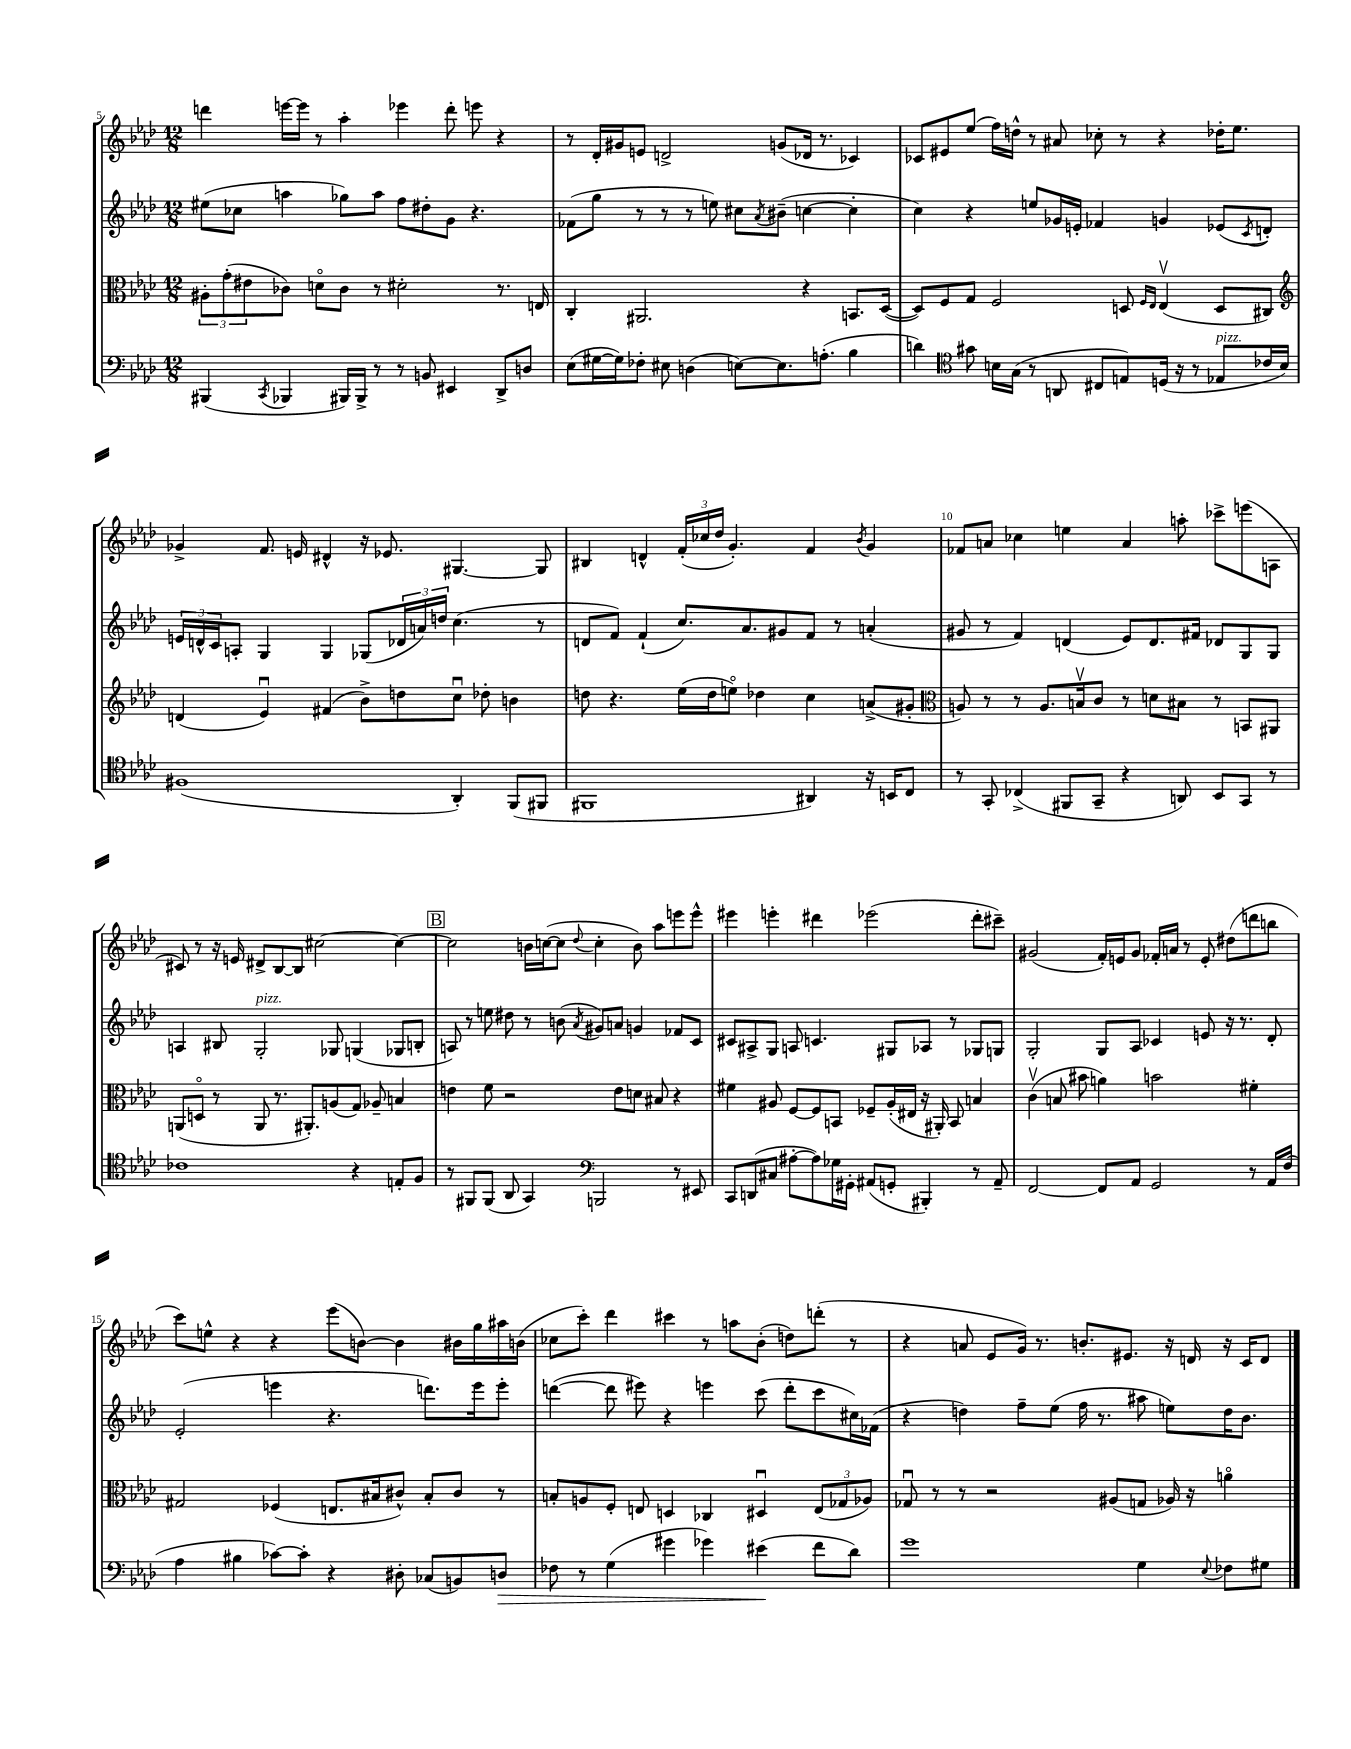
<<
\new StaffGroup <<
\new Staff = "s0" {
    \clef treble \key aes \major \numericTimeSignature \time 12/8
    d'''4 e'''16~ e'''16 r8 aes''4-. ees'''4 d'''8-. e'''8 r4 |
    r8 des'16-. gis'16 e'8 d'2-> g'8( des'16 r8. ces'4) |
    ces'8 eis'8 ees''8( f''16) d''16-^ r8 ais'8 ces''8-. r8 r4 des''16-. ees''8. |
    ges'4-> f'8. e'16 dis'4-^ r16 ees'8. gis4.~ gis8 |
    bis4 d'4-^ \tuplet 3/2 { f'16-.( ces''16 des''16 } g'4.-.) f'4 \acciaccatura { bes'8 } g'4 |
    fes'8 a'8 ces''4 e''4 a'4 a''8-. ces'''8-> e'''8( a8 |
    cis'8) r8 r16 e'16 dis'8-> bes8~ bes8 cis''2~ cis''4~ |
    \mark \markup { \box "B" } cis''2 b'16 c''16~( c''8 \appoggiatura { des''8 } c''4-. b'8) aes''8 e'''8 e'''8-^ |
    eis'''4 e'''4-. dis'''4 ees'''2( dis'''8-. cis'''8--) |
    gis'2( f'16-.) e'16 gis'8 fes'16-. a'16 r8 e'8-. dis''8( d'''8 b''8 |
    c'''8) e''8-^ r4 r4 ees'''8( b'8~) b'4 bis'16 g''16 ais''16 b'16( |
    ces''8 c'''8-.) des'''4 cis'''4 r8 a''8 bes'8-.( d''8) d'''8-.( r8 |
    r4 a'8 ees'8 g'16) r8. b'8.-. eis'8. r16 d'16 r16 c'16 d'8 \bar "|." |
}
\new Staff = "s1" {
    \clef treble \key aes \major \numericTimeSignature \time 12/8
    eis''8( ces''8 a''4 ges''8) a''8 f''8 dis''8-. g'8 r4. |
    fes'8( g''8 r8 r8 r8 e''8) cis''8 \acciaccatura { aes'8 } bis'8--( c''4~ c''4-. |
    c''4) r4 e''8 ges'16 e'16-. fes'4 g'4 ees'8( \acciaccatura { c'8 } d'8-.) |
    \tuplet 3/2 { e'16 d'16-^ c'16 } a8-. g4 g4 ges8( \tuplet 3/2 { des'16 a'16) d''16 } c''4.( r8 |
    d'8 f'8) f'4-!( c''8.) aes'8. gis'8 f'8 r8 a'4-.( |
    gis'8 r8 f'4) d'4( ees'8) d'8. fis'16 des'8 g8 g8 |
    a4 bis8 g2-.^\markup { \italic "pizz." } ges8 g4( ges8 b8-. |
    \mark \markup { \box "B" } a8) r8 e''8 dis''8 r8 b'8( \acciaccatura { aes'8 } gis'8) a'8 g'4 fes'8 c'8 |
    cis'8 ais8-> g8 a8 c'4. gis8 aes8 r8 ges8 g8 |
    g2-. g8 aes8 ces'4 e'8 r16 r8. des'8-. |
    ees'2-.( e'''4 r4. d'''8.) e'''16 e'''8-. |
    d'''4~( d'''8 eis'''8) r4 e'''4 c'''8( d'''8-. c'''8 cis''16) fes'16( |
    r4 d''4) f''8-- ees''8( f''16 r8. ais''8 e''8) d''16 bes'8. \bar "|." |
}
\new Staff = "s2" {
    \clef alto \key aes \major \numericTimeSignature \time 12/8
    \tuplet 3/2 { ais8-. g'8-.( eis'8 } ces'8) d'8\flageolet ces'8 r8 dis'2-. r8. e16 |
    c4-. ais,2. r4 b,8. des16~( |
    des8) f8 g8 f2 d8 \grace { f16 ees16 } ees4\upbow( d8 cis8) |
    \clef treble d'4( ees'4\downbow) fis'4( bes'8->) d''8 c''8\downbow des''8-. b'4 |
    d''8 r4. ees''16( d''16 e''8\flageolet) des''4 c''4 a'8->( gis'8-. |
    \clef alto a8) r8 r8 a8. b16\upbow c'8 r8 d'8 bis8 r8 b,8 ais,8 |
    a,8( d8\flageolet r8 a,8 r8. ais,8.-.) a8( g8) aes8-- b4 |
    \mark \markup { \box "B" } e'4 f'8 r2 e'8 d'8 bis8 r4 |
    fis'4 ais8 f8~ f8 b,8 fes8-- ais16-.( eis16 r16 ais,16-.) b,8 b4 |
    c'4\upbow( b8 bis'8 a'4) b'2 fis'4-. |
    gis2 fes4( e8. bis16 cis'8-^) bis8-. cis'8 r8 |
    b8-. a8 f8-. e8 d4 ces4 dis4\downbow \tuplet 3/2 { e8( ges8 aes8) } |
    ges8\downbow r8 r8 r2 ais8( g8 aes16) r16 a'4\flageolet \bar "|." |
}
\new Staff = "s3" {
    \clef bass \key aes \major \numericTimeSignature \time 12/8
    bis,,4( \acciaccatura { c,8 } bes,,4 bis,,16) bis,,16-> r8 r8 b,8 eis,4 des,8-> d8 |
    ees8( gis16~ gis16) fes8-. eis8 d4( e8~) e8. a8.-.( bes4 |
    d'4) \clef tenor gis'8 b16 g16( r8 a,8 cis8 e8) d16( r16 r8 ees8^\markup { \italic "pizz." } ces'16 b16) |
    fis1( aes,4-.) f,8( fis,8 |
    fis,1 ais,4) r16 b,16 c8 |
    r8 g,8-. ces4->( fis,8 g,8-- r4 a,8) bes,8 g,8 r8 |
    ces'1 r4 e8-. f8 |
    \mark \markup { \box "B" } r8 fis,8 fis,8( aes,8 g,4) \clef bass b,,2 r8 eis,8 |
    c,8 d,8( cis8 ais8~-. ais8) ges16 gis,16-. ais,8( g,8-. bis,,4-.) r8 ais,8-- |
    f,2~ f,8 aes,8 g,2 r8 aes,16 f16( |
    aes4 bis4 ces'8~) ces'8-. r4 dis8-. ces8( b,8) d8\> |
    fes8 r8 g4( gis'4 ges'4) eis'4\!( f'8 des'8) |
    g'1 g4 \appoggiatura { ees8 } fes8 gis8 \bar "|." |
}
>>
>>
\layout { \context { \Score currentBarNumber = #5 \override BarNumber.break-visibility = ##(#f #t #t) barNumberVisibility = #(every-nth-bar-number-visible 5) } }
